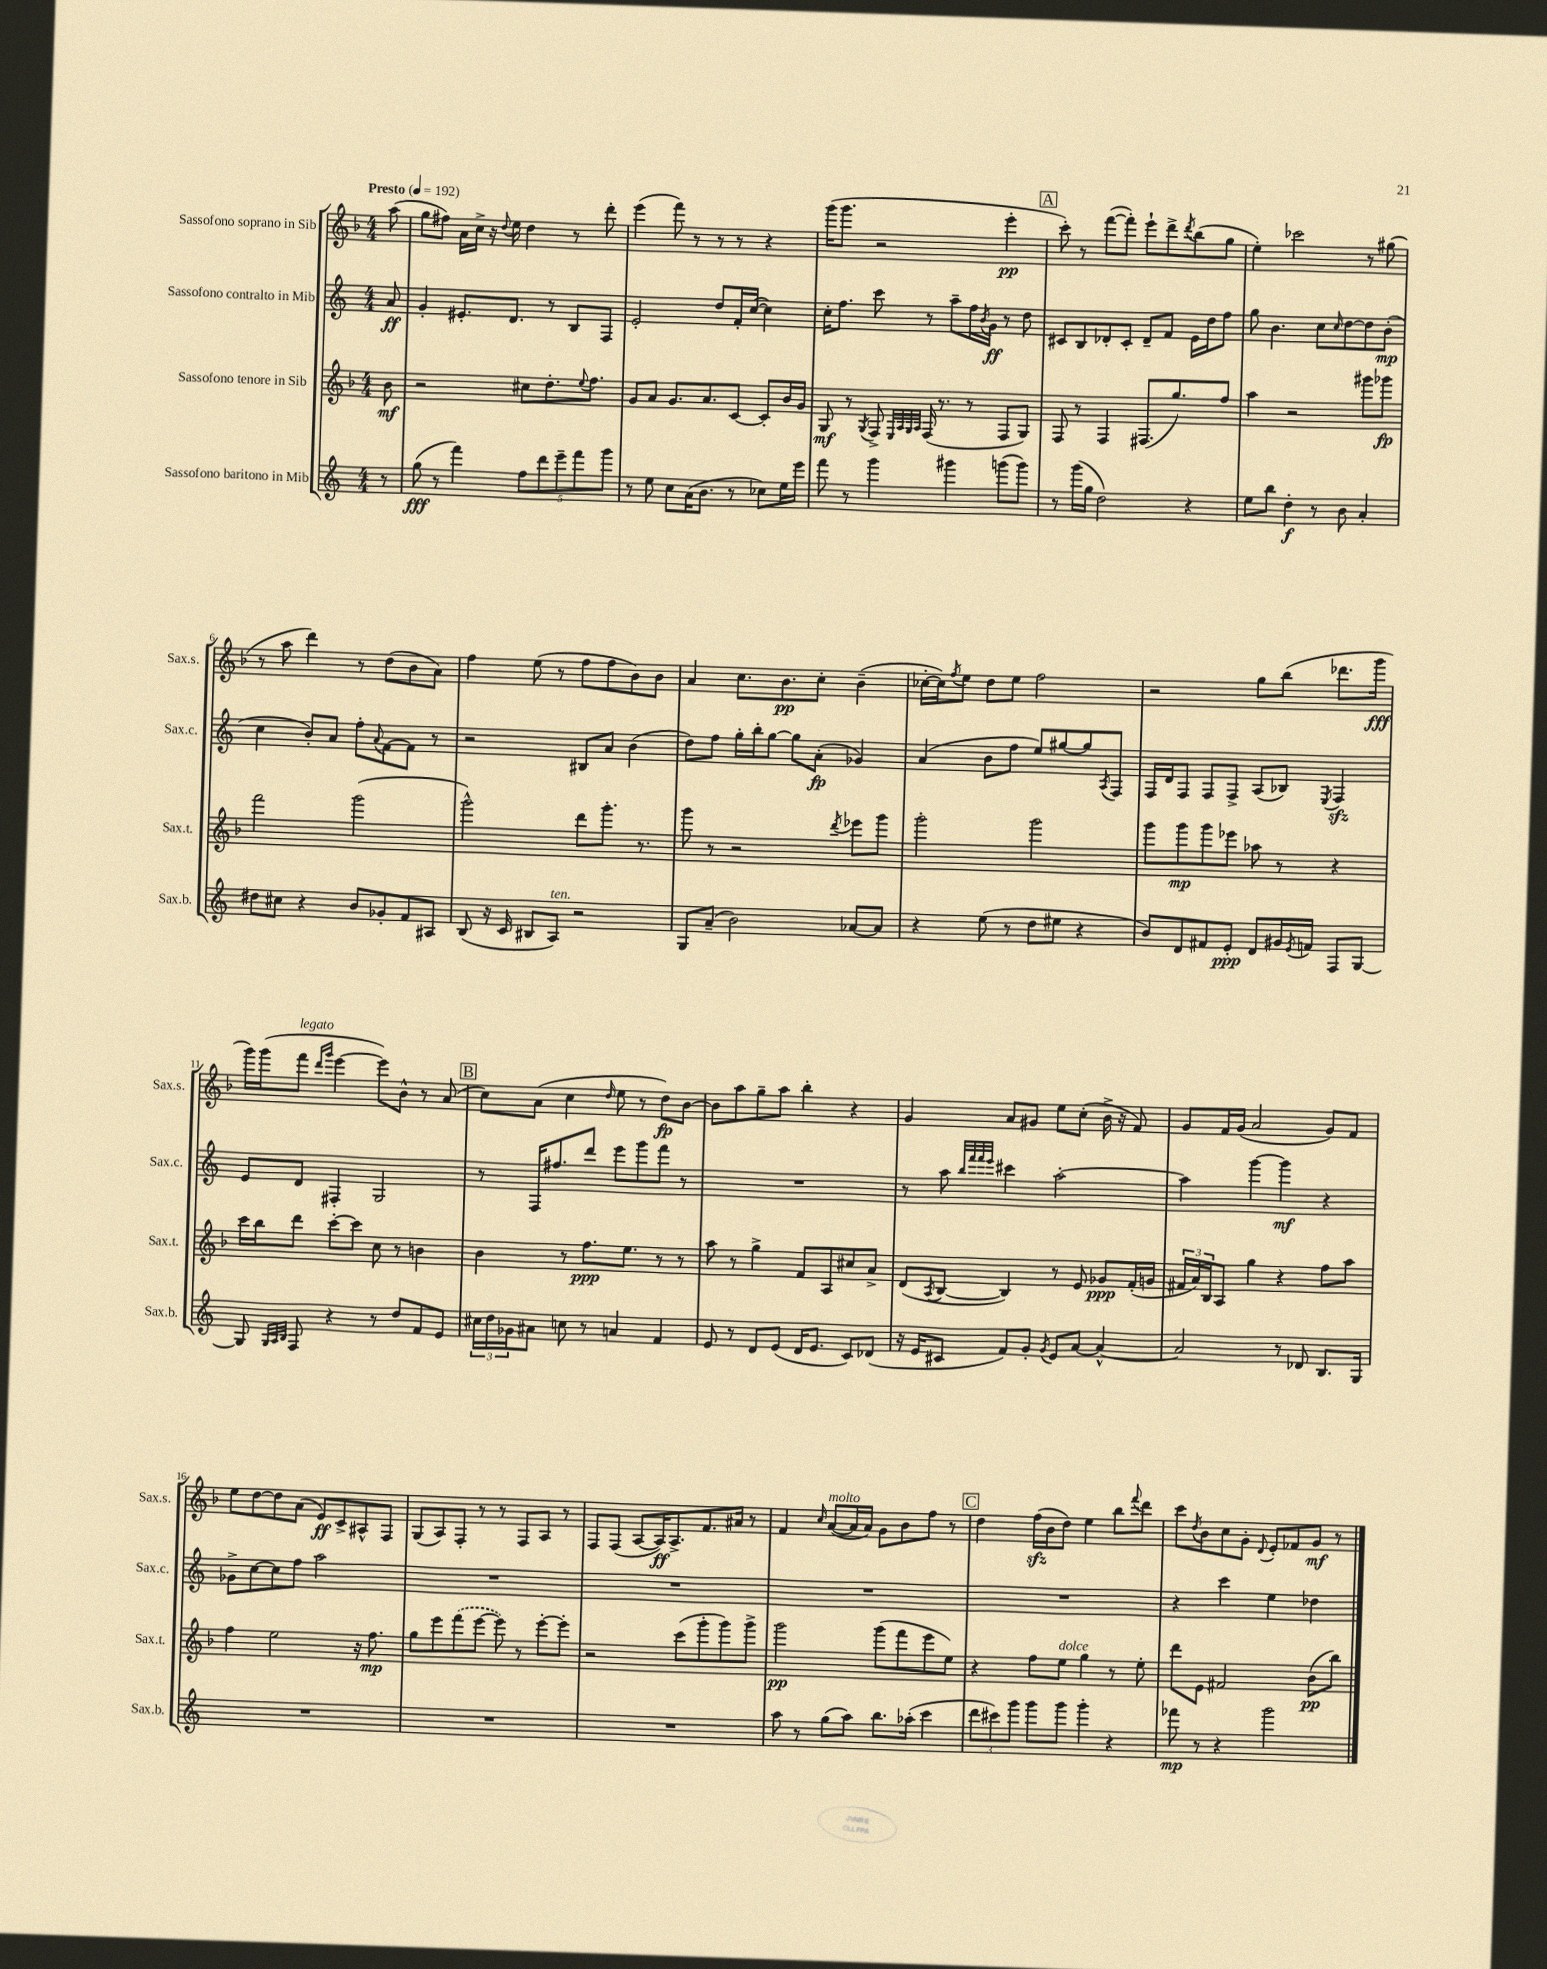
<<
\new StaffGroup <<
\new Staff = "s0" \with { instrumentName = "Sassofono soprano in Sib" shortInstrumentName = "Sax.s." } {
    \clef treble \key f \major \numericTimeSignature \time 4/4 \partial 8 \tempo "Presto" 4 = 192
    a''8( |
    g''8 fis''8) a'16 c''16-> r16 \appoggiatura { d''8 } e''16 d''4 r8 d'''8-. |
    e'''4( f'''8) r8 r8 r8 r4 |
    g'''16( g'''8. r2 e'''4-.\pp |
    \mark \markup { \box "A" } c'''8-.) r8 f'''8~( f'''8-.) e'''8-! d'''8-> \acciaccatura { d'''8 } bes''8( g''8 |
    e''4-.) ces'''2 r8 gis''8( |
    r8 a''8 d'''4) r8 d''8( bes'8 a'8) |
    f''4 e''8( r8 f''8 f''8 bes'8) bes'8 |
    a'4 c''8. bes'8.\pp c''8-. bes'4--( |
    ces''16~-. ces''16) \acciaccatura { f''8 } e''8 d''8 e''8 f''2 |
    r2 g''8 bes''8( des'''8. g'''16\fff |
    g'''16) g'''16( f'''8^\markup { \italic "legato" } \grace { d'''16 g'''16 } e'''4~ e'''8) bes'8-^ r8 a'8( |
    \mark \markup { \box "B" } c''8) a'8( c''4 \grace { d''16 } e''8 r8 d''8\fp) bes'8~ |
    bes'8 a''8 g''8-- a''8 bes''4-. r4 |
    g'4 a'8 gis'8 e''8 c''8-.( bes'16-> r16 f'8) |
    g'8 f'16 g'16( a'2 g'8) f'8 |
    e''8 d''8~ d''8 a'8( e'8\ff) c'8-> ais8-^ f8 |
    g8( a8) f8-. r8 r8 f8 a8 r8 |
    f8 f8( a8~ a16\ff) a8.-> f'8. ais'16 r8 |
    f'4 \grace { c''16 } a'8~^\markup { \italic "molto" }( a'16 a'16) g'8 bes'8 f''8 r8 |
    \mark \markup { \box "C" } d''4 f''16\sfz( bes'16 d''8) e''4 bes''8 \appoggiatura { f'''8 } d'''8 |
    c'''8 \acciaccatura { d''8 } bes'8 c''8 g'8-. \appoggiatura { d'8 } e'8-. fes'8 g'8\mf r8 \bar "|." |
}
\new Staff = "s1" \with { instrumentName = "Sassofono contralto in Mib" shortInstrumentName = "Sax.c." } {
    \clef treble \key c \major \numericTimeSignature \time 4/4 \partial 8
    a'8\ff |
    g'4-. eis'8.-. d'8. r8 b8 f8 |
    e'2-. d''8 f'16-. c''16~( c''4) |
    c''16-. f''8. c'''8 r8 a''8-- f''16 \acciaccatura { b'8 } g'16\ff r8 d''8 |
    \mark \markup { \box "A" } cis'8 b8 des'8-. cis'8-. des'8-- f'8 e'16 d''16 f''8 |
    g''8 b'4. c''8 \grace { c''16 } d''8~ d''8 b'8-.\mp( |
    c''4 b'8-.) a'8 f''8-. \appoggiatura { a'8 } f'8~ f'8 r8 |
    r2 bis8 a'8 b'4( |
    d''8) f''8 g''16-. b''16-. g''8~ g''8 a'8-.\fp( ges'4) |
    a'4( b'8 f''8 e''8) gis''8~ gis''8 \acciaccatura { a8 } f8 |
    f16 d'16 f8 f8 f8-> a8( bes8) \acciaccatura { e8 } f4\sfz |
    e'8 d'8 fis4-. g2 |
    \mark \markup { \box "B" } r8 f16 fis''8. d'''8 e'''8 g'''8 f'''8 r8 |
    R1 |
    r8 a''8 \grace { b''32 f'''32 f'''32 e'''32 } cis'''4 a''2~-. |
    a''4 g'''4~ g'''4\mf r4 |
    ges'8-> c''8~ c''8 f''8 a''2 |
    R1 |
    R1 |
    R1 |
    \mark \markup { \box "C" } R1 |
    r4 c'''4 e''4 des''4 \bar "|." |
}
\new Staff = "s2" \with { instrumentName = "Sassofono tenore in Sib" shortInstrumentName = "Sax.t." } {
    \clef treble \key f \major \numericTimeSignature \time 4/4 \partial 8
    bes'8\mf |
    r2 cis''8 d''8.-. \appoggiatura { e''8 } f''8. |
    g'8 a'8 g'8. a'8. c'8~ c'8-. bes'16 g'16 |
    g8\mf r8 \acciaccatura { g8 } f8-> \grace { e32 a32 g32 a32 } f16( r8. r8 f8 g8) |
    \mark \markup { \box "A" } f8 r8 f4 fis8.( g''8.) f''8 |
    a''4 r2 gis'''8 ges'''8\fp |
    f'''2 g'''2( |
    g'''2-^) d'''8 g'''8.-. r8. |
    g'''8 r8 r2 \acciaccatura { d'''8 } ees'''8 g'''8 |
    g'''2-. g'''2 |
    g'''8 g'''8\mp g'''8 ees'''8 aes''8 r8 r4 |
    c'''16 bes''16 d'''8 c'''8~-. c'''8 c''8 r8 b'4 |
    \mark \markup { \box "B" } bes'4 r8 f''8.\ppp e''8. r8 r8 |
    a''8 r8 g''4-> f'8 a8 cis''8 a'8-> |
    d'8( \acciaccatura { a8 } bes8~ bes4) r8 e'8 ges'8\ppp f'16-.( g'16 |
    \tuplet 3/2 { fis'16 a'16) bes16 } a8 g''4 r4 f''8 a''8 |
    f''4 e''2 r16 f''8.\mp |
    g''8 e'''8 \once \slurDashed f'''8( e'''8~ e'''8) r8 e'''8~-. e'''8-. |
    r2 c'''8( g'''8-. g'''8) g'''8-> |
    g'''2\pp g'''8( f'''8 e'''8 e''8) |
    \mark \markup { \box "C" } r4 f''8 e''8^\markup { \italic "dolce" } g''4 r8 e''8-. |
    d'''8 e'8 fis'2 bes'8\pp( bes''8) \bar "|." |
}
\new Staff = "s3" \with { instrumentName = "Sassofono baritono in Mib" shortInstrumentName = "Sax.b." } {
    \clef treble \key c \major \numericTimeSignature \time 4/4 \partial 8
    r8 |
    g''8\fff( r8 f'''4) \tuplet 5/4 { f''8 d'''8 e'''8-- f'''8 g'''8 } |
    r8 e''8 c''8 a'16( b'8. r8 ces''8) e''16 e'''16 |
    f'''8 r8 g'''4 gis'''4 g'''8( g'''8) |
    \mark \markup { \box "A" } r8 g'''16( g''16 d''2) r4 |
    e''8 b''8 d''4-.\f r8 b'8 a'4-. |
    dis''8 cis''8 r4 b'8 ges'8-. f'8 ais8 |
    b8( r16 c'16 bis8 a8^\markup { \italic "ten." }) r2 |
    g8 a'8--( b'2) aes'8~ aes'8 |
    r4 e''8( r8 d''8 eis''8 r4 |
    b'8) d'8 fis'8 e'8-.\ppp d'8 gis'16 \acciaccatura { e'8 } f'16 f8 g8~ |
    g8 \grace { g32 a32 b32 } f8 r4 r8 d''8 f'8 e'8 |
    \mark \markup { \box "B" } \tuplet 3/2 { cis''16 d''16 ges'16 } ais'8 c''8 r8 a'4 f'4 |
    e'8 r8 d'8 e'8( d'16 e'8. c'8) des'8( |
    r16 e'16 cis'8 f'8) g'8-. \acciaccatura { g'8 } e'8 a'8~ a'4~-^ |
    a'2 r8 des'8 b8. g16 |
    R1 |
    R1 |
    R1 |
    a''8 r8 g''8( a''8) b''8. aes''16-.( c'''4 |
    \mark \markup { \box "C" } \tuplet 3/2 { d'''8 cis'''8) g'''8 } g'''8 g'''8 g'''4-. r4 |
    fes'''8\mp r8 r4 g'''2 \bar "|." |
}
>>
>>
